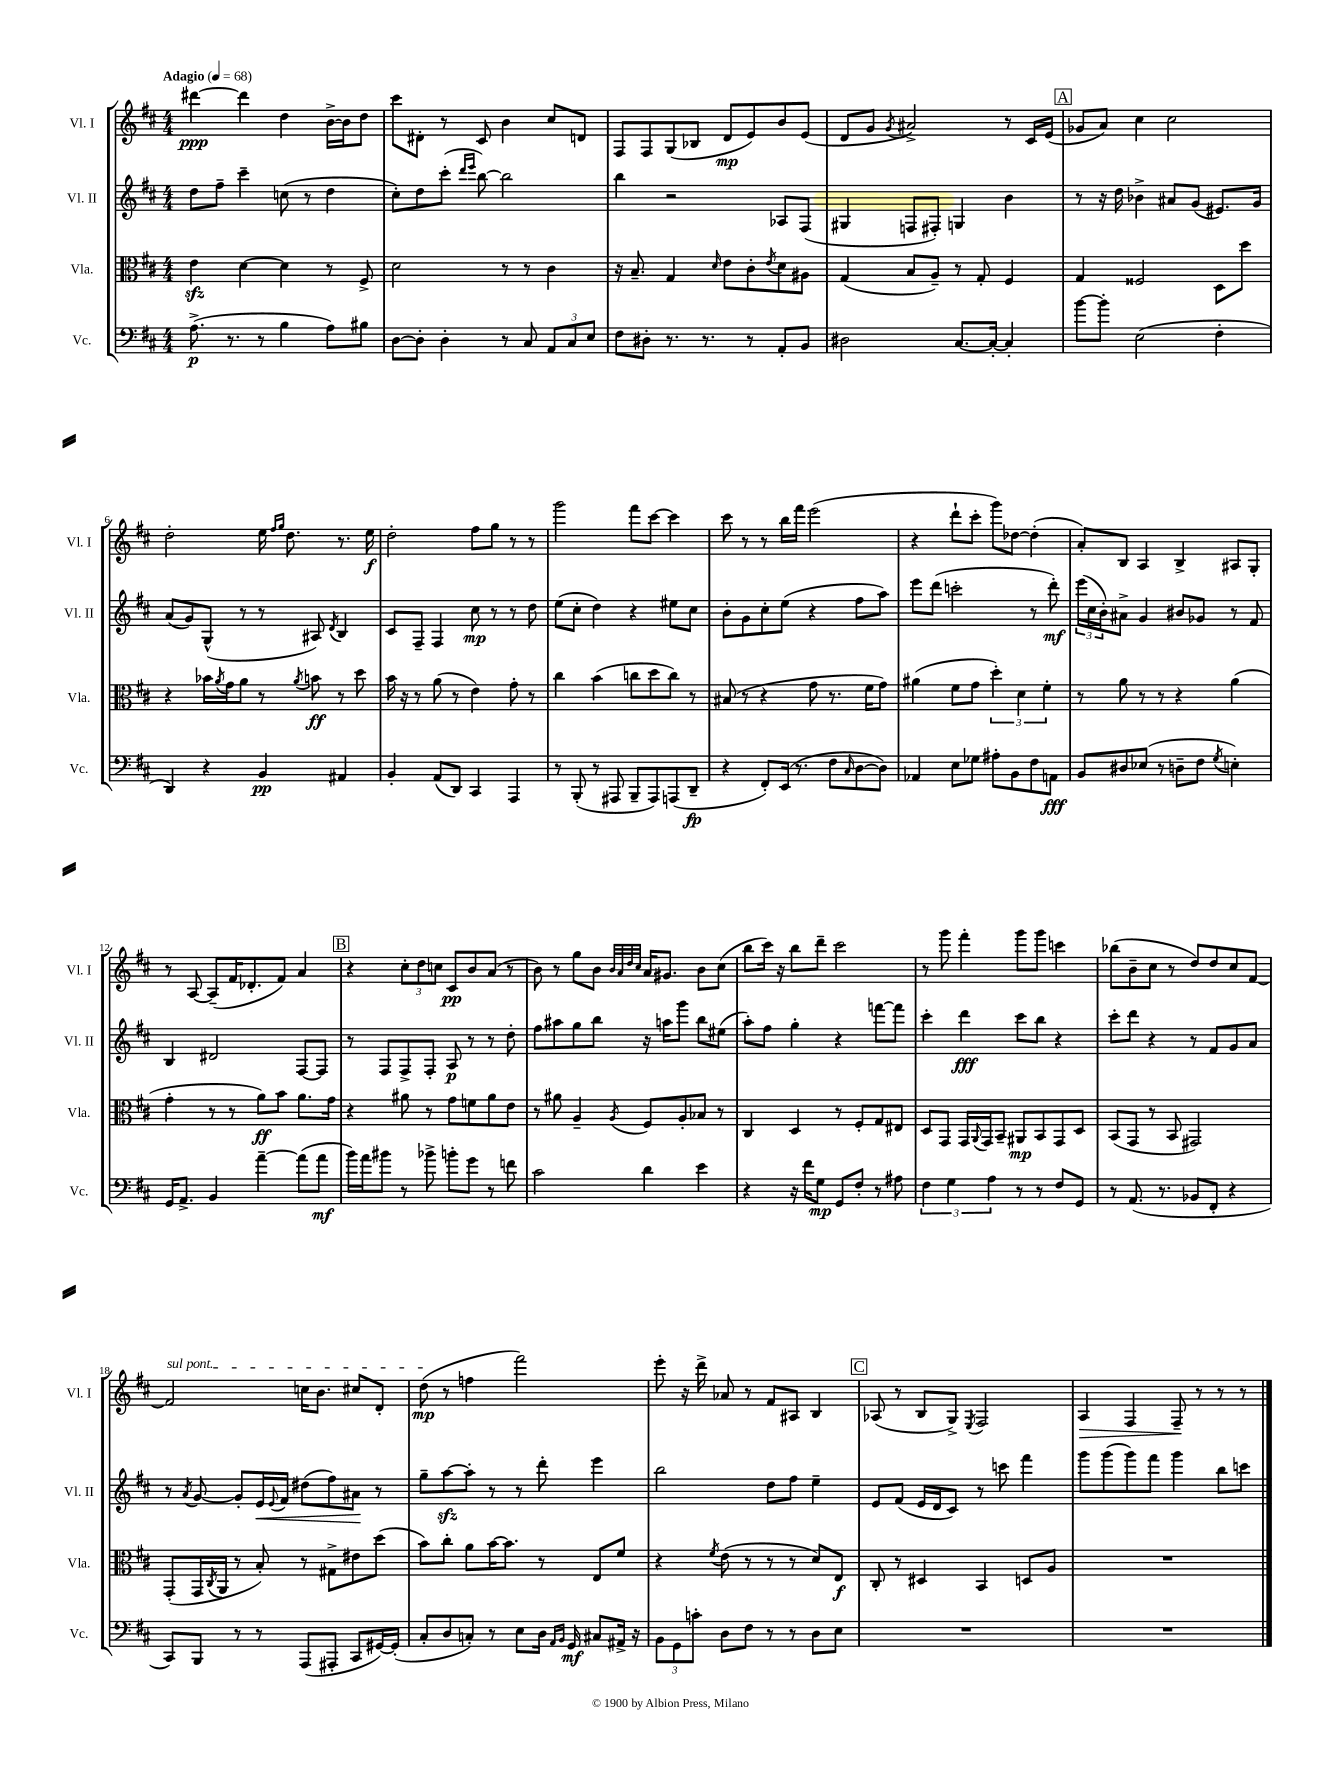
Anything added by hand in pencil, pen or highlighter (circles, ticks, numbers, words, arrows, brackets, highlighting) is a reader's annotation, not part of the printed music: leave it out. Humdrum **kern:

**kern	**dynam	**kern	**dynam	**kern	**dynam	**kern	**dynam
*part4	*part4	*part3	*part3	*part2	*part2	*part1	*part1
*staff4	*staff4	*staff3	*staff3	*staff2	*staff2	*staff1	*staff1
*I"Vc.	*	*I"Vla.	*	*I"Vl. II	*	*I"Vl. I	*
*I'Vc.	*	*I'Vla.	*	*I'Vl. II	*	*I'Vl. I	*
*clefF4	*	*clefC3	*	*clefG2	*	*clefG2	*
*k[f#c#]	*	*k[f#c#]	*	*k[f#c#]	*	*k[f#c#]	*
*M4/4	*	*M4/4	*	*M4/4	*	*M4/4	*
*MM68	*	*MM68	*	*MM68	*	*MM68	*
=1	=1	=1	=1	=1	=1	=1	=1
!	!	!	!	!	!	!LO:TX:a:B:t=Adagio	!
(8.A^\	p	4ezz\	.	8dd\L	.	[4ddd#X\	ppp
.	.	.	.	8ff#~\J	.	.	.
8.r	.	.	.	.	.	.	.
.	.	[4d\	.	4ccc#~\	.	4ddd#\]	.
8r	.	.	.	.	.	.	.
4B\	.	4d\]	.	(8ccn\	.	4dd\	.
.	.	.	.	8r	.	.	.
8A\L)	.	8r	.	4dd\	.	[16b^\LL	.
.	.	.	.	.	.	16b\J]	.
8B#X\J	.	8F#^/	.	.	.	8dd\J	.
=2	=2	=2	=2	=2	=2	=2	=2
[8D\L	.	2d\	.	8cc#'\L)	.	8ccc#\L	.
8D'\J]	.	.	.	8dd\	.	8d#X'\J	.
4D'\	.	.	.	(8ccc#'\J	.	8r	.
.	.	.	.	16qqddd/LL	.	.	.
.	.	.	.	16qqeee/JJ	.	.	.
.	.	.	.	[8bb\)	.	8c#/	.
8r	.	8r	.	2bb\]	.	4b\	.
8C#/	.	8r	.	.	.	.	.
12AA/L	.	4c#\	.	.	.	8cc#/L	.
12C#/	.	.	.	.	.	.	.
.	.	.	.	.	.	8dn/J	.
12E/J	.	.	.	.	.	.	.
=3	=3	=3	=3	=3	=3	=3	=3
8F#\L	.	16r	.	4bb\	.	8F#/L	.
.	.	8.B~/	.	.	.	.	.
8D#X'\J	.	.	.	.	.	8F#/	.
8.r	.	4G/	.	2r	.	(8G/	.
.	.	.	.	.	.	8B-X/J	.
8.r	.	.	.	.	.	.	.
.	.	16qqd/	.	.	.	.	.
.	.	8e\L	.	.	.	8d/L	mp
8r	.	8c#'\	.	.	.	8e/)	.
.	.	8qe/	.	.	.	.	.
8AA'/L	.	8d\	.	8A-X/L	.	8b/	.
8BB/J	.	8A#X\J	.	(8F#/J	.	(8e/J	.
=4	=4	=4	=4	=4	=4	=4	=4
2D#X\	.	(4G/	.	4G#X/	.	8d/L	.
.	.	.	.	.	.	8g/J	.
.	.	.	.	.	.	8qg/	.
.	.	8B/L	.	8Fn/L	.	2a#X^/)	.
.	.	8A~/J)	.	8F#X'/J)	.	.	.
[8.C#/L	.	8r	.	4Gn/	.	.	.
.	.	8G'/	.	.	.	.	.
16C#'/Jk_	.	.	.	.	.	.	.
4C#'/]	.	4F#/	.	4b\	.	8r	.
.	.	.	.	.	.	16c#/LL	.
.	.	.	.	.	.	(16e/JJ	.
!!LO:REH:place=s1:t=A
=5	=5	=5	=5	=5	=5	=5	=5
[8b\L	.	4G/	.	8r	.	8g-X/L	.
8b'\J]	.	.	.	16r	.	8a/J)	.
.	.	.	.	16dd\	.	.	.
(2E\	.	2F##X/	.	4b-X^\	.	4cc#\	.
.	.	.	.	8a#X/L	.	2cc#\	.
.	.	.	.	(8g/J	.	.	.
4F#'\	.	8D\L	.	8.e#X/L)	.	.	.
.	.	8dd\J	.	.	.	.	.
.	.	.	.	16g/Jk	.	.	.
!!LO:LB:g=z
=6	=6	=6	=6	=6	=6	=6	=6
4DD/)	.	4r	.	(8a/L	.	2dd'\	.
.	.	.	.	8g/)	.	.	.
4r	.	16b-X\LL	.	(8G^^/J	.	.	.
.	.	8qa/	.	.	.	.	.
.	.	16g\J	.	.	.	.	.
.	.	8a\J	.	8r	.	.	.
4BB/	pp	8r	.	8r	.	16ee\	.
.	.	.	.	.	.	16qqff#/LL	.
.	.	.	.	.	.	16qqgg/JJ	.
.	.	.	.	.	.	8.dd\	.
.	.	8qa/	.	.	.	.	.
.	.	8bn\	ff	8A#X/)	.	.	.
.	.	.	.	8qd/	.	.	.
4AA#X/	.	8r	.	4B/	.	8.r	.
.	.	8dd\	.	.	.	.	.
.	.	.	.	.	.	16ee\	f
=7	=7	=7	=7	=7	=7	=7	=7
4BB'/	.	16b\	.	8c#/L	.	2dd'\	.
.	.	16r	.	.	.	.	.
.	.	8r	.	8F#~/J	.	.	.
(8AA/L	.	(8a\	.	4F#/	.	.	.
8DD/J)	.	8r	.	.	.	.	.
4CC#/	.	4e\)	.	8cc#\	mp	8ff#\L	.
.	.	.	.	8r	.	8gg\J	.
4AAA/	.	8g'\	.	8r	.	8r	.
.	.	8r	.	8dd\	.	8r	.
=8	=8	=8	=8	=8	=8	=8	=8
8r	.	4cc#\	.	(8ee\L	.	2ggg\	.
(8BBB'/	.	.	.	8cc#'\J	.	.	.
8r	.	(4b\	.	4dd\)	.	.	.
8AAA#X/	.	.	.	.	.	.	.
8BBB~/L	.	8ccn\L	.	4r	.	8fff#\L	.
8AAA#/)	.	8dd\	.	.	.	[8ccc#\J	.
(8AAAn/	.	8cc\J)	.	8ee#X\L	.	4ccc#\]	.
8DD~/J	fp	8r	.	8cc#\J	.	.	.
=9	=9	=9	=9	=9	=9	=9	=9
4r	.	(8B#X/	.	8b'\L	.	8ccc#\	.
.	.	8r	.	8g\	.	8r	.
8FF#'/L)	.	4r	.	8cc#'\	.	8r	.
(16EE/Jk	.	.	.	(8ee\J	.	16bb\LL	.
8.r	.	.	.	.	.	16fff#\JJ	.
.	.	8g\	.	4r	.	(2eee\	.
8F#\L	.	8.r	.	.	.	.	.
16qqC#/	.	.	.	.	.	.	.
[8D\	.	.	.	8ff#\L	.	.	.
.	.	16f#\KL	.	.	.	.	.
8D\J])	.	8g\J)	.	8aa\J)	.	.	.
=10	=10	=10	=10	=10	=10	=10	=10
4AA-X/	.	(4a#X\	.	8eee\L	.	4r	.
.	.	.	.	(8ddd\J	.	.	.
8E\L	.	8f#\L	.	2cccn'\	.	8ddd`\L	.
8G-X\J	.	8g\J	.	.	.	8ccc#'\J	.
8A#X'\L	.	6dd'\)	.	.	.	8ggg\L)	.
8BB\	.	.	.	.	.	[8dd-X\J	.
.	.	6d\	.	.	.	.	.
8F#\	.	.	.	8r	.	(4dd-'\]	.
.	.	6f#'\	.	.	.	.	.
8AAn\J	fff	.	.	8ddd'\)	mf	.	.
=11	=11	=11	=11	=11	=11	=11	=11
8BB/L	.	8r	.	(24eee\LL	.	8a'/L)	.
.	.	.	.	24cc#\	.	.	.
.	.	.	.	24b'\J)	.	.	.
8D#X/	.	8a\	.	8a#X^\J	.	8B/J	.
(8E-X/J	.	8r	.	4g/	.	4A/	.
8r	.	8r	.	.	.	.	.
8Dn~\L	.	4r	.	8b#X/L	.	4B^/	.
8F#\J	.	.	.	8g-X/J	.	.	.
8qG/	.	.	.	.	.	.	.
4En'\)	.	(4a\	.	8r	.	8A#X/L	.
.	.	.	.	8f#/	.	8G'/J	.
!!LO:LB:g=z
=12	=12	=12	=12	=12	=12	=12	=12
16GG/KL	.	4g'\	.	4B/	.	8r	.
8.AA^/J	.	.	.	.	.	.	.
.	.	.	.	.	.	[8A/	.
4BB/	.	8r	.	2d#X/	.	(8A~/L]	.
.	.	8r	.	.	.	16f#/K	.
.	.	.	.	.	.	8.d-X'/	.
[4a~\	.	8a\L)	ff	.	.	.	.
.	.	8b\J	.	.	.	8f#/J)	.
(8a\L]	.	8.a\L	.	[8F#/L	.	4a/	.
8a\J	mf	.	.	8F#/J]	.	.	.
.	.	16g\Jk	.	.	.	.	.
!!LO:REH:place=s1:t=B
=13	=13	=13	=13	=13	=13	=13	=13
16b\LL)	.	4r	.	8r	.	4r	.
16a\J	.	.	.	.	.	.	.
8b#X\J	.	.	.	8F#/L	.	.	.
8r	.	8a#X\	.	8F#^/	.	12cc#'\L	.
.	.	.	.	.	.	12dd\	.
8b-X^\	.	8r	.	8F#'/J	.	.	.
.	.	.	.	.	.	12ccn\J	.
8bn'\L	.	8g\L	.	8A/	p	8c#/L	pp
8g\J	.	8fn\	.	8r	.	8b/	.
8r	.	8a#\	.	8r	.	(8a/J	.
8fn\	.	8e\J	.	8dd'\	.	8r	.
=14	=14	=14	=14	=14	=14	=14	=14
2c#\	.	8r	.	8ff#\L	.	8b\)	.
.	.	8a#X\	.	8aa#X\	.	8r	.
.	.	4A~/	.	8gg\	.	8gg\L	.
.	.	.	.	8bb\J	.	8b\J	.
.	.	.	.	.	.	32qqb/LLL	.
.	.	.	.	.	.	32qqa/	.
.	.	.	.	.	.	32qqdd/	.
.	.	8qA/	.	.	.	32qqcc#/JJJ	.
4d\	.	8F#/L	.	16r	.	16a/KL	.
.	.	.	.	16aan\KL	.	8.g#X/J	.
.	.	8A'/	.	8ggg\J	.	.	.
4e\	.	8B-X/J	.	8bb\L	.	8b\L	.
.	.	8r	.	(8ee#X\J	.	(8cc#\J	.
=15	=15	=15	=15	=15	=15	=15	=15
4r	.	4C#/	.	8aa'\L)	.	8bb\L	.
.	.	.	.	8ff#\J	.	16ccc#\Jk)	.
.	.	.	.	.	.	16r	.
16r	.	4D/	.	4gg'\	.	8bb\L	.
16f#\KL	.	.	.	.	.	.	.
8G\J	mp	.	.	.	.	8ddd~\J	.
8GG/L	.	8r	.	4r	.	2ccc#\	.
8F#'/J	.	8F#'/L	.	.	.	.	.
8r	.	8G/	.	[8fffn\L	.	.	.
8A#X\	.	8E#X/J	.	8fff\J]	.	.	.
=16	=16	=16	=16	=16	=16	=16	=16
6F#\	.	8D/L	.	4ccc#'\	.	8r	.
.	.	8GG/J	.	.	.	8ggg\	.
6G\	.	.	.	.	.	.	.
.	.	16GG/LL	.	4ddd\	fff	4fff#'\	.
.	.	8qqAA/	.	.	.	.	.
.	.	16GG/J	.	.	.	.	.
6A\	.	.	.	.	.	.	.
.	.	8BB~/J	.	.	.	.	.
8r	.	8AA#X/L	mp	8ccc#\L	.	8ggg\L	.
8r	.	8BB/	.	8bb\J	.	8ggg\J	.
8F#/L	.	8GG/	.	4r	.	4cccn\	.
8GG/J	.	8D/J	.	.	.	.	.
=17	=17	=17	=17	=17	=17	=17	=17
8r	.	(8BB/L	.	8ccc#'\L	.	(8bb-X\L	.
(8.AA/	.	8GG/J	.	8ddd\J	.	8b~\	.
.	.	8r	.	4r	.	8cc#\J	.
8.r	.	.	.	.	.	.	.
.	.	8BB/	.	.	.	8r	.
8BB-X/L	.	2GG#X/)	.	8r	.	8dd/L)	.
8FF#'/J	.	.	.	8f#/L	.	8dd/	.
4r	.	.	.	8g/	.	8cc#/	.
.	.	.	.	8a/J	.	[8f#/J	.
!!LO:LB:g=z
=18	=18	=18	=18	=18	=18	=18	=18
!	!	!	!	!	!	!LO:TX:a:i:t=sul pont.	!
8CC#/L)	.	(8GG'/L	.	8r	.	2f#/]	.
.	.	.	.	8qa/	.	.	.
8BBB/J	.	16GG/L	.	[8g/	.	.	.
.	.	8qC#/	.	.	.	.	.
.	.	16AA/JJ	.	.	.	.	.
8r	.	8r	.	8g'/L]	.	.	.
!	!	!	!	!	!LO:HP:b	!	!
8r	.	8B'/)	.	16e/L	<	.	.
.	.	.	.	8qqe/	.	.	.
.	.	.	.	16f#/JJ	.	.	.
(8AAA/L	.	8r	.	(8dd#X\L	.	16ccn\KL	.
.	.	.	.	.	.	8.b\J	.
8AAA#X'/J	.	8G#X^\L	.	8ff#\)	.	.	.
8CC#/L	.	8e#X\	.	8a#X\J	.	8cc#X/L	.
[16GG#X/L)	.	(8dd\J	.	8r	[	8d'/J	.
(16GG#'/JJ]	.	.	.	.	.	.	.
=19	=19	=19	=19	=19	=19	=19	=19
8C#'/L	.	8b\L)	.	8gg~\L	.	(8dd\	mp
8D/	.	8cc#'\J	.	[8aazz\	.	8r	.
8Cn'/J)	.	8a\L	.	8aa'\J]	.	4ffn\	.
8r	.	[16b\K	.	8r	.	.	.
.	.	8.b\J]	.	.	.	.	.
8E\L	.	.	.	8r	.	2fff#\)	.
16D\Jk	.	8r	.	8ddd'\	.	.	.
16qqAA/LL	.	.	.	.	.	.	.
16qqBB/JJ	.	.	.	.	.	.	.
16GG/	mf	.	.	.	.	.	.
8C#X/L	.	8E/L	.	4eee\	.	.	.
16AA#X^/Jk	.	8f#/J	.	.	.	.	.
16r	.	.	.	.	.	.	.
=20	=20	=20	=20	=20	=20	=20	=20
12BB\L	.	4r	.	2bb\	.	8eee'\	.
12GG\	.	.	.	.	.	.	.
.	.	.	.	.	.	16r	.
12cn'\J	.	.	.	.	.	.	.
.	.	.	.	.	.	16ddd^\	.
.	.	8qf#/	.	.	.	.	.
8D\L	.	(8e\	.	.	.	8a-X/	.
8F#\J	.	8r	.	.	.	8r	.
8r	.	8r	.	8dd\L	.	8f#/L	.
8r	.	8r	.	8ff#\J	.	8A#X/J	.
8D\L	.	8d/L)	.	4ee~\	.	4B/	.
8E\J	.	8E/J	f	.	.	.	.
!!LO:REH:place=s1:t=C
=21	=21	=21	=21	=21	=21	=21	=21
1r	.	8C#'/	.	8e/L	.	(8A-X/	.
.	.	8r	.	(8f#/J	.	8r	.
.	.	4D#X/	.	16e/LL	.	8B/L	.
.	.	.	.	16d/J	.	.	.
.	.	.	.	8c#/J)	.	8G^/J)	.
.	.	.	.	.	.	8qE/	.
.	.	4BB/	.	8r	.	2F#/	.
.	.	.	.	8cccn\	.	.	.
.	.	8Dn/L	.	4fff#\	.	.	.
.	.	8A/J	.	.	.	.	.
=22	=22	=22	=22	=22	=22	=22	=22
!	!	!	!	!	!	!	!LO:HP:b
1r	.	1r	.	8ggg\L	.	4A/	>
.	.	.	.	(8ggg\	.	.	.
.	.	.	.	8ggg\)	.	4F#/	.
.	.	.	.	8fff#\J	.	.	.
.	.	.	.	4ggg\	.	8F#~/	.
.	.	.	.	.	.	8r	]
.	.	.	.	8bb\L	.	8r	.
.	.	.	.	8cccn\J	.	8r	.
==	==	==	==	==	==	==	==
*-	*-	*-	*-	*-	*-	*-	*-
